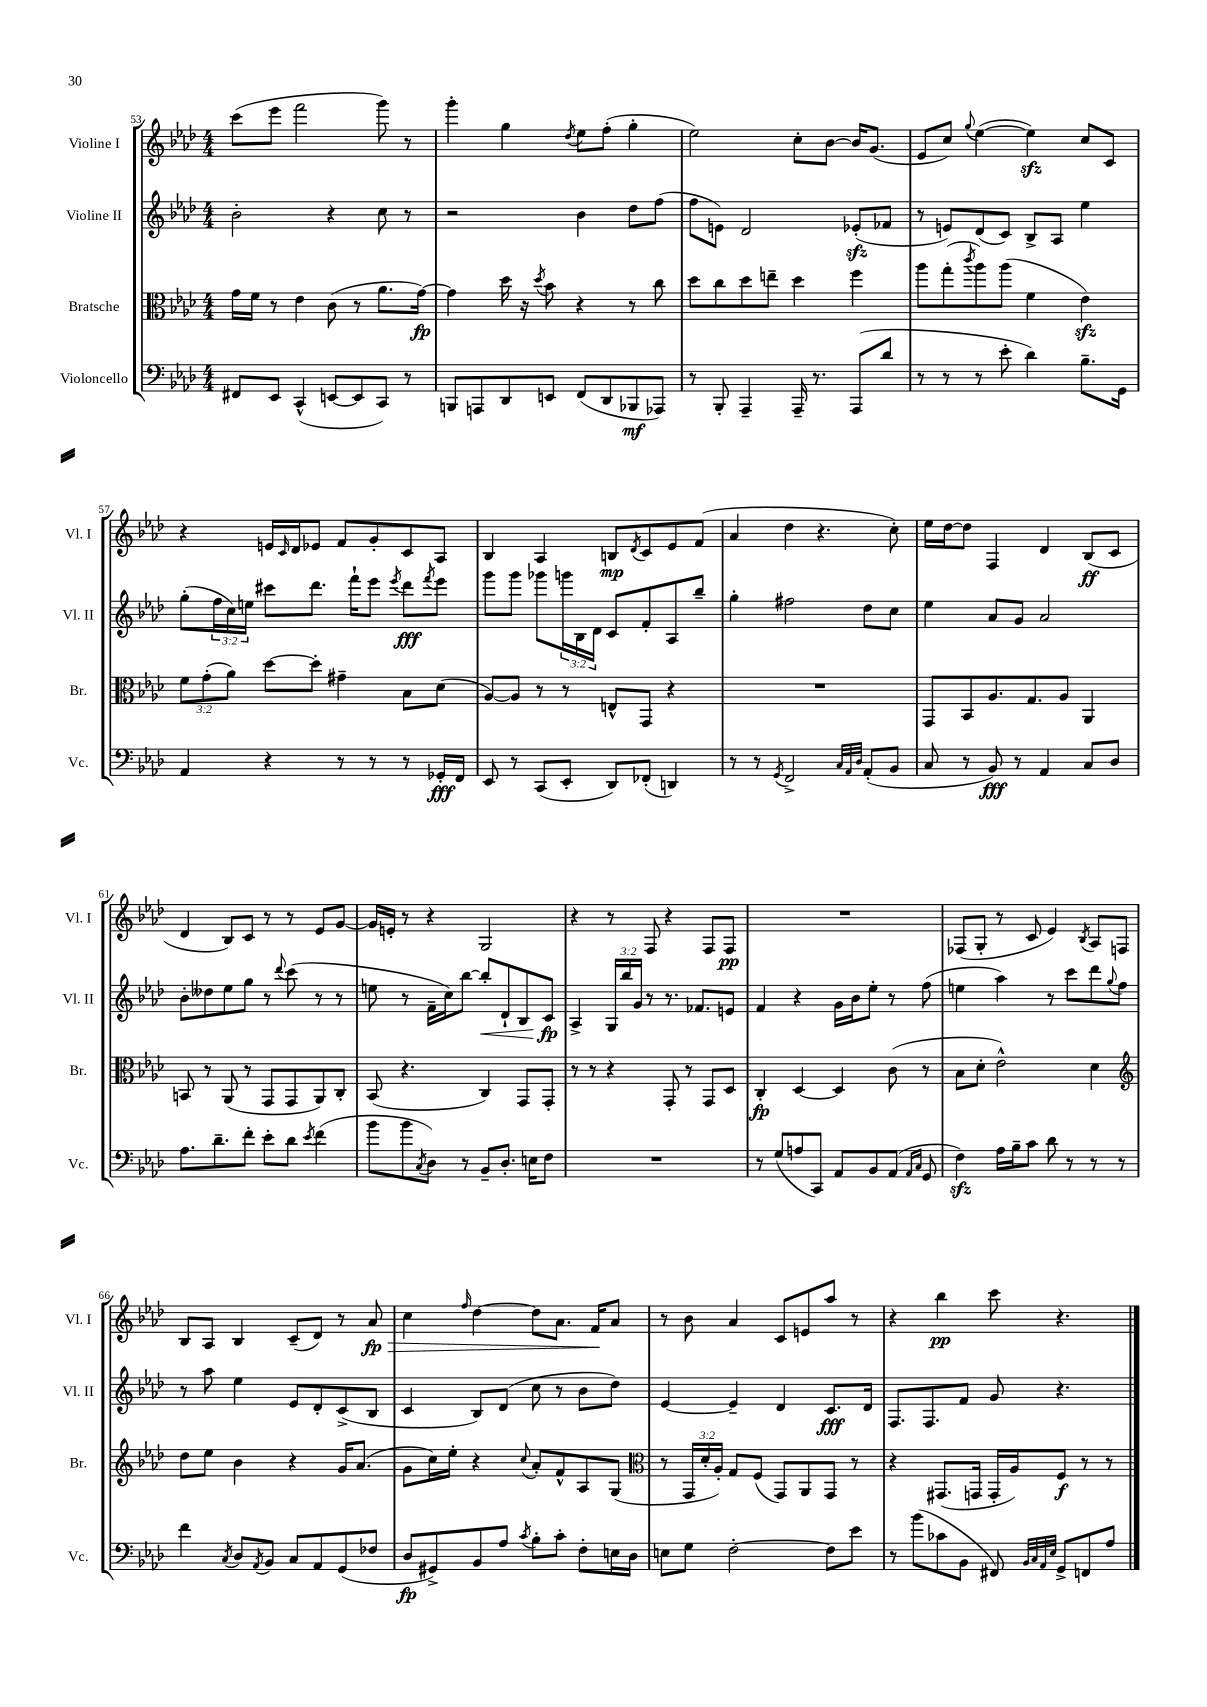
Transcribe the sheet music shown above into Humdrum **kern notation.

**kern	**dynam	**kern	**dynam	**kern	**dynam	**kern	**dynam
*part4	*part4	*part3	*part3	*part2	*part2	*part1	*part1
*staff4	*staff4	*staff3	*staff3	*staff2	*staff2	*staff1	*staff1
*I"Violoncello	*	*I"Bratsche	*	*I"Violine II	*	*I"Violine I	*
*I'Vc.	*	*I'Br.	*	*I'Vl. II	*	*I'Vl. I	*
*clefF4	*	*clefC3	*	*clefG2	*	*clefG2	*
*k[b-e-a-d-]	*	*k[b-e-a-d-]	*	*k[b-e-a-d-]	*	*k[b-e-a-d-]	*
*M4/4	*	*M4/4	*	*M4/4	*	*M4/4	*
=53	=53	=53	=53	=53	=53	=53	=53
8FF#X/L	.	16g\LL	.	2b-'\	.	(8ccc\L	.
.	.	16f\JJ	.	.	.	.	.
8EE-/J	.	8r	.	.	.	8eee-\J	.
(4CC^^/	.	4e-\	.	.	.	2fff\	.
[8EEn/L	.	(8c\	.	4r	.	.	.
8EE/]	.	8r	.	.	.	.	.
8CC/J)	.	8.a-\L	.	8cc\	.	8ggg\)	.
8r	.	.	.	8r	.	8r	.
.	.	[16g\Jk)	fp	.	.	.	.
=54	=54	=54	=54	=54	=54	=54	=54
8BBBn/L	.	4g\]	.	2r	.	4ggg'\	.
8AAAn/	.	.	.	.	.	.	.
8DD-/	.	16dd-\	.	.	.	4gg\	.
.	.	16r	.	.	.	.	.
.	.	8qdd-/	.	.	.	.	.
8EEn/J	.	8b-\	.	.	.	.	.
.	.	.	.	.	.	8qdd-/	.
(8FF/L	.	4r	.	4b-\	.	8ee-\L	.
8DD-/	.	.	.	.	.	(8ff'\J	.
8BBB-X/	mf	8r	.	8dd-\L	.	4gg'\	.
8AAA-X/J)	.	8cc\	.	(8ff\J	.	.	.
=55	=55	=55	=55	=55	=55	=55	=55
8r	.	8dd-\L	.	8ff\L	.	2ee-\)	.
8BBB-'/	.	8cc\	.	8en\J)	.	.	.
4AAA-~/	.	8dd-\	.	2d-/	.	.	.
.	.	8een~\J	.	.	.	.	.
16AAA-~/	.	4dd-\	.	.	.	8cc'\L	.
8.r	.	.	.	.	.	.	.
.	.	.	.	.	.	[8b-\J	.
(8AAA-/L	.	4ff\	.	(8e-Xzz'/L	.	16b-/KL]	.
.	.	.	.	.	.	(8.g/J	.
8d-/J	.	.	.	8f-X/J	.	.	.
=56	=56	=56	=56	=56	=56	=56	=56
8r	.	8aa-\L	.	8r	.	8e-/L	.
8r	.	(8gg'\	.	8en/L)	.	8cc/J)	.
.	.	8qccc/	.	.	.	8qqgg/	.
8r	.	8aa-\)	.	(8d-/	.	([4ee-\	.
8e-'\	.	(8aa-\J	.	8c/J)	.	.	.
4d-\)	.	4f\	.	8B-^/L	.	4ee-zz\])	.
.	.	.	.	8A-/J	.	.	.
8.B-~\L	.	4e-zz\)	.	4ee-\	.	8cc/L	.
.	.	.	.	.	.	8c/J	.
16GG\Jk	.	.	.	.	.	.	.
!!LO:LB:g=z
=57	=57	=57	=57	=57	=57	=57	=57
4AA-/	.	12f\L	.	(8gg'\L	.	4r	.
.	.	(12g'\	.	.	.	.	.
.	.	.	.	24ff\L	.	.	.
.	.	12a-\J)	.	24cc\)	.	.	.
.	.	.	.	24een\JJ	.	.	.
4r	.	[8dd-\L	.	8ccc#X\L	.	16en/LL	.
.	.	.	.	.	.	16qqc/	.
.	.	.	.	.	.	16d-/J	.
.	.	8dd-'\J]	.	8.ddd-\J	.	8e-X/J	.
8r	.	4g#X~\	.	.	.	8f/L	.
.	.	.	.	16fff`\KL	.	.	.
8r	.	.	.	8eee-\J	.	8g'/	.
.	.	.	.	8qeee-/	.	.	.
8r	.	8B-\L	.	8ddd-\L	fff	8c/	.
.	.	.	.	8qfff/	.	.	.
16GG-X'/LL	fff	(8d-\J	.	8eee-\J	.	8A-/J	.
16FF/JJ	.	.	.	.	.	.	.
=58	=58	=58	=58	=58	=58	=58	=58
8EE-/	.	[8A-/L)	.	8ggg\L	.	4B-/	.
8r	.	8A-/J]	.	8ggg\J	.	.	.
(8CC/L	.	8r	.	8ggg-X\L	.	4A-/	.
8EE-'/J	.	8r	.	24gggn\L	.	.	.
.	.	.	.	24B-\	.	.	.
.	.	.	.	24d-\JJ	.	.	.
8DD-/L)	.	8En^^/L	.	8c/L	.	8Bn/L	mp
.	.	.	.	.	.	8qd-/	.
(8FF-X'/J	.	8GG/J	.	8f'/	.	8c/	.
4DDn/)	.	4r	.	8A-/	.	8e-/	.
.	.	.	.	8bb-~/J	.	(8f/J	.
=59	=59	=59	=59	=59	=59	=59	=59
8r	.	1r	.	4gg'\	.	4a-/	.
8r	.	.	.	.	.	.	.
8qGG/	.	.	.	.	.	.	.
2FF^/	.	.	.	2ff#X\	.	4dd-\	.
.	.	.	.	.	.	4.r	.
32qqC/LLL	.	.	.	.	.	.	.
32qqAA-/	.	.	.	.	.	.	.
32qqD-/JJJ	.	.	.	.	.	.	.
(8AA-'/L	.	.	.	8dd-\L	.	.	.
8BB-/J	.	.	.	8cc\J	.	8cc'\)	.
=60	=60	=60	=60	=60	=60	=60	=60
8C/	.	8GG/L	.	4ee-\	.	16ee-\LL	.
.	.	.	.	.	.	[16dd-\J	.
8r	.	8BB-/	.	.	.	8dd-\J]	.
8BB-/)	fff	8.A-/	.	8a-/L	.	4F/	.
8r	.	.	.	8g/J	.	.	.
.	.	8.G/	.	.	.	.	.
4AA-/	.	.	.	2a-/	.	4d-/	.
.	.	8A-/J	.	.	.	.	.
8C/L	.	4AA-/	.	.	.	(8B-/L	ff
8D-/J	.	.	.	.	.	8c/J	.
!!LO:LB:g=z
=61	=61	=61	=61	=61	=61	=61	=61
8.A-\L	.	8BBn/	.	8b-'\L	.	4d-/	.
.	.	8r	.	8dd--X\	.	.	.
8.d-~\	.	.	.	.	.	.	.
.	.	(8AA-/	.	8ee-\	.	8B-/L)	.
8f'\J	.	8r	.	8gg\J	.	8c/J	.
8e-'\L	.	8GG/L	.	8r	.	8r	.
.	.	.	.	8qqddd-/	.	.	.
8d-\J	.	8GG/	.	(8ccc\	.	8r	.
8qe-/	.	.	.	.	.	.	.
(4f\	.	8AA-/)	.	8r	.	8e-/L	.
.	.	8C'/J	.	8r	.	[8g/J	.
=62	=62	=62	=62	=62	=62	=62	=62
8b-\L	.	(8BB-/	.	8een\	.	16g/LL]	.
.	.	.	.	.	.	16en'/JJ	.
8b-\	.	4.r	.	8r	.	8r	.
8qC/	.	.	.	.	.	.	.
8D-\J)	.	.	.	16f~\LL	.	4r	.
.	.	.	.	16cc\J)	.	.	.
8r	.	.	.	[8bb-\J	.	.	.
!	!	!	!	!	!LO:HP:b	!	!
8BB-~/L	.	4C/)	.	8bb-'/L]	<	2G/	.
8.D-'/J	.	.	.	8d-`/	.	.	.
.	.	8GG/L	.	8B-/	.	.	.
16En\KL	.	.	.	.	.	.	.
8F\J	.	8GG'/J	.	8c/J	fp	.	.
.	.	.	.	.	[	.	.
=63	=63	=63	=63	=63	=63	=63	=63
1r	.	8r	.	4A-^/	.	4r	.
.	.	8r	.	.	.	.	.
.	.	4r	.	24G/LL	.	8r	.
.	.	.	.	24bb-/	.	.	.
.	.	.	.	24g/JJ	.	.	.
.	.	.	.	8r	.	8F/	.
.	.	8GG'/	.	8.r	.	4r	.
.	.	8r	.	.	.	.	.
.	.	.	.	8.f-X/L	.	.	.
.	.	8GG/L	.	.	.	8F/L	.
.	.	8D-/J	.	8en/J	.	8F/J	pp
=64	=64	=64	=64	=64	=64	=64	=64
8r	.	4C'/	fp	4f/	.	1r	.
(8G/L	.	.	.	.	.	.	.
8An/	.	[4D-/	.	4r	.	.	.
8CC/J)	.	.	.	.	.	.	.
8AA-/L	.	4D-/]	.	16g\LL	.	.	.
.	.	.	.	16b-\J	.	.	.
8BB-/	.	.	.	8ee-'\J	.	.	.
(8AA-/J	.	(8c\	.	8r	.	.	.
16qqAA-/LL	.	.	.	.	.	.	.
16qqC/JJ	.	.	.	.	.	.	.
8GG/	.	8r	.	(8ff\	.	.	.
=65	=65	=65	=65	=65	=65	=65	=65
4Fzz\)	.	8B-\L	.	4een\	.	(8F-X/L	.
.	.	8d-'\J	.	.	.	8G'/J	.
16A-\LL	.	2e-^^\)	.	4aa-\)	.	8r	.
16B-~\J	.	.	.	.	.	.	.
8c\J	.	.	.	.	.	8c/	.
8d-\	.	.	.	8r	.	4e-/)	.
8r	.	.	.	8ccc\L	.	.	.
.	.	.	.	.	.	8qB-/	.
8r	.	4d-\	.	8ddd-\	.	8A-/L	.
.	.	.	.	8qqgg/	.	.	.
8r	.	.	.	8ff\J	.	8Fn/J	.
!!LO:LB:g=z
=66	=66	=66	=66	=66	=66	=66	=66
*	*	*clefG2	*	*	*	*	*
4f\	.	8dd-\L	.	8r	.	8B-/L	.
.	.	8ee-\J	.	8aa-\	.	8A-/J	.
8qC/	.	.	.	.	.	.	.
8D-/L	.	4b-\	.	4ee-\	.	4B-/	.
8qAA-/	.	.	.	.	.	.	.
8BB-/J	.	.	.	.	.	.	.
8C/L	.	4r	.	8e-/L	.	(8c~/L	.
8AA-/	.	.	.	8d-'/	.	8d-/J)	.
(8GG/	.	16g/KL	.	(8c^/	.	8r	.
.	.	(8.a-/J	.	.	.	.	.
!	!	!	!	!	!	!	!LO:HP:b
8F-X/J	.	.	.	8B-/J	.	8a-/	> fp
=67	=67	=67	=67	=67	=67	=67	=67
8D-/L	fp	8g\L	.	4c/	.	4cc\	.
8GG#X^/)	.	16cc\L)	.	.	.	.	.
.	.	16ee-'\JJ	.	.	.	.	.
.	.	.	.	.	.	16qqff/	.
8BB-/	.	4r	.	8B-/L)	.	[4dd-\	.
8A-/J	.	.	.	(8d-/J	.	.	.
8qc/	.	8qqcc/	.	.	.	.	.
8B-'\L	.	8a-'/L	.	8cc\	.	8dd-\L]	.
8c'\J	.	8f^^/	.	8r	.	8.a-\J	.
8F'\L	.	8A-/	.	8b-\L	.	.	.
.	.	.	.	.	.	16f/KL	.
16En\L	.	(8G/J	.	8dd-\J)	.	8a-/J	]
16D-\JJ	.	.	.	.	.	.	.
=68	=68	=68	=68	=68	=68	=68	=68
*	*	*clefC3	*	*	*	*	*
8En\L	.	8r	.	[4e-/	.	8r	.
8G\J	.	24GG/LL	.	.	.	8b-\	.
.	.	24d-'/	.	.	.	.	.
.	.	24A-'/JJ)	.	.	.	.	.
[2F'\	.	8G/L	.	4e-~/]	.	4a-/	.
.	.	(8F/J	.	.	.	.	.
.	.	8GG/L)	.	4d-/	.	8c/L	.
.	.	8AA-/	.	.	.	8en/	.
8F\L]	.	8GG/J	.	8.c/L	fff	8aa-/J	.
8e-\J	.	8r	.	.	.	8r	.
.	.	.	.	16d-/Jk	.	.	.
=69	=69	=69	=69	=69	=69	=69	=69
8r	.	4r	.	8.F/L	.	4r	.
(8b-\L	.	.	.	.	.	.	.
.	.	.	.	8.F/	.	.	.
8c-X\	.	(8.GG#X/L	.	.	.	4bb-\	pp
8BB-\J	.	.	.	8f/J	.	.	.
.	.	16GGn/Jk	.	.	.	.	.
8FF#X/)	.	16GG'/LL	.	8g/	.	8ccc\	.
.	.	16A-/J)	.	.	.	.	.
32qqBB-/LLL	.	.	.	.	.	.	.
32qqC/	.	.	.	.	.	.	.
32qqAA-/	.	.	.	.	.	.	.
32qqE-/JJJ	.	.	.	.	.	.	.
8GG^/L	.	8F/J	f	4.r	.	4.r	.
8FFn/	.	8r	.	.	.	.	.
8A-/J	.	8r	.	.	.	.	.
==	==	==	==	==	==	==	==
*-	*-	*-	*-	*-	*-	*-	*-
